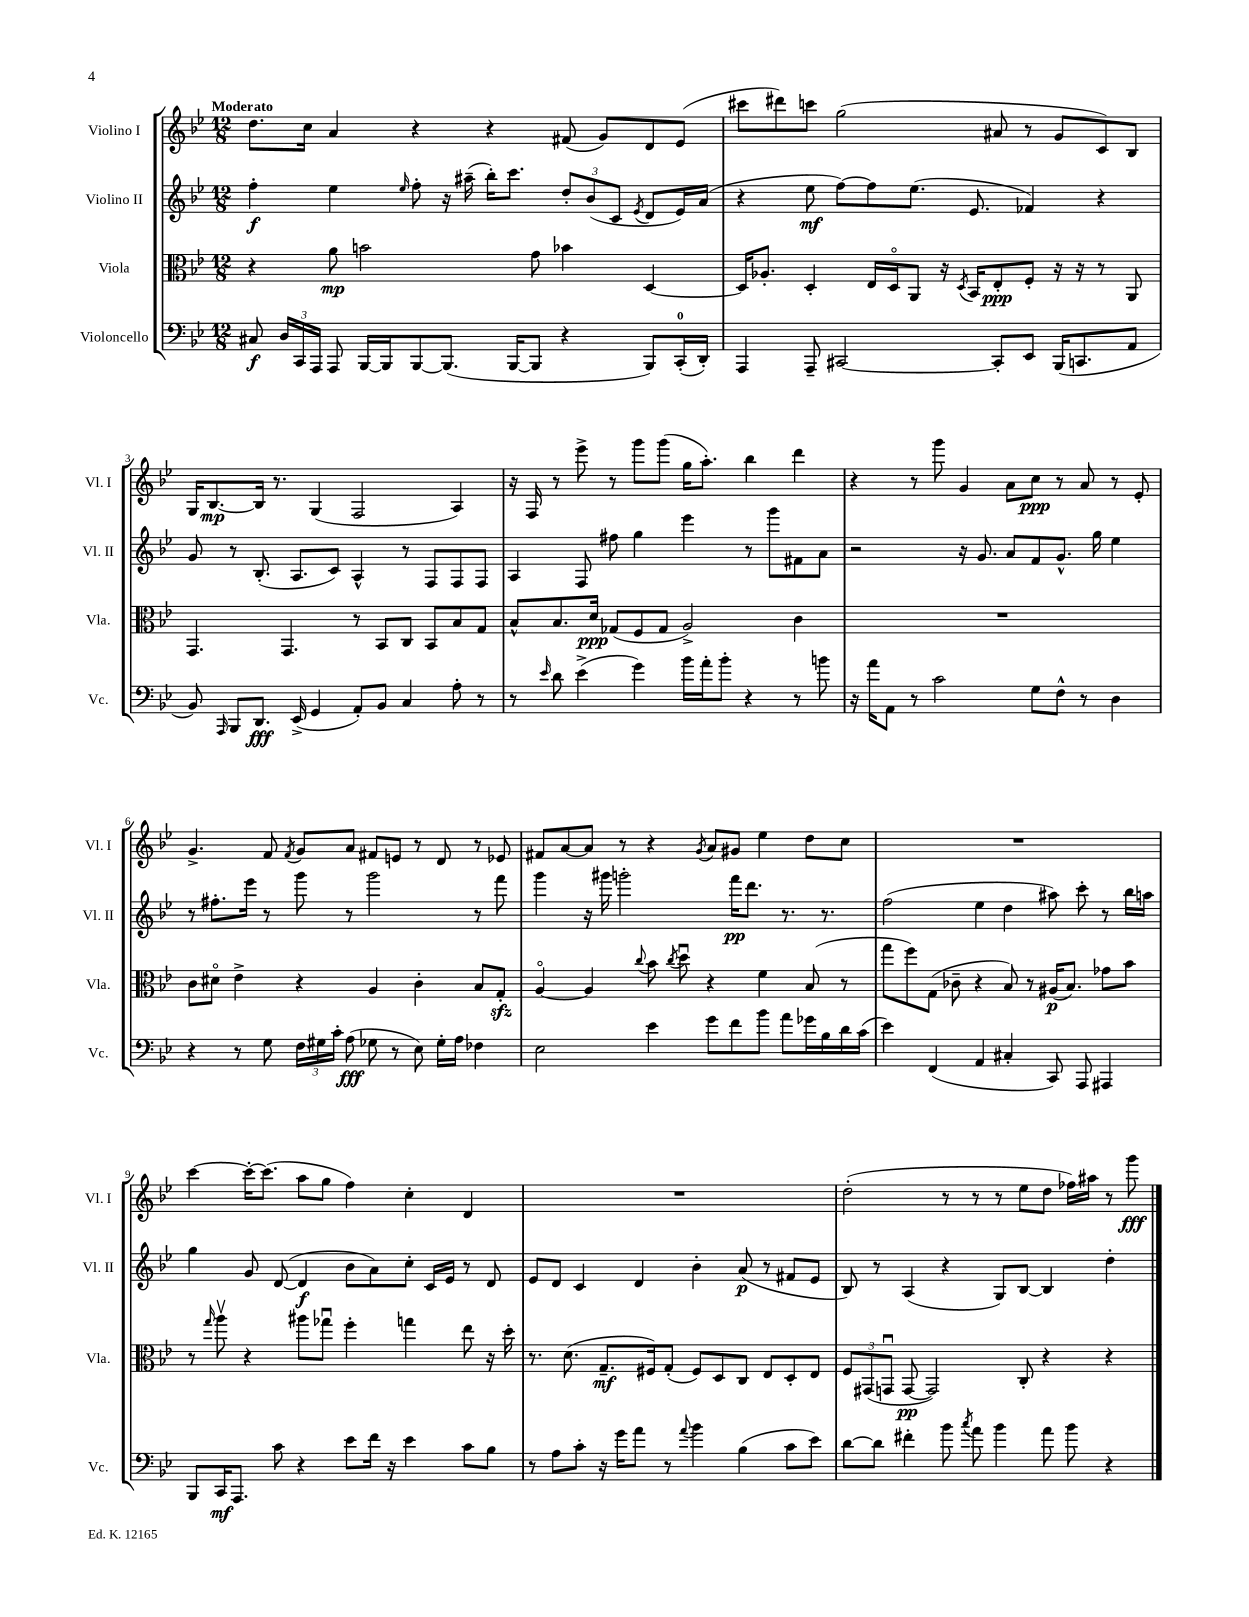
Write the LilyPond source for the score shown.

<<
\new StaffGroup <<
\new Staff = "s0" \with { instrumentName = "Violino I" shortInstrumentName = "Vl. I" } {
    \clef treble \key bes \major \numericTimeSignature \time 12/8 \tempo "Moderato"
    \autoBeamOff d''8.[ c''16] a'4 r4 r4 fis'8( g'8[) d'8 ees'8]( |
    cis'''8[ dis'''8) c'''8] g''2( ais'8 r8 g'8[ c'8) bes8] |
    g16[ bes8.~\mp bes16] r8. g4( f2 a4) |
    r16 f16 r8 ees'''8-> r8 g'''8[ g'''8]( g''16[ a''8.]-.) bes''4 d'''4 |
    r4 r8 g'''8 g'4 a'8[ c''8]\ppp r8 a'8 r8 ees'8-. |
    g'4.-> f'8 \acciaccatura { f'8 } g'8[ a'8] fis'8[ e'8] r8 d'8 r8 ees'8 |
    fis'8[ a'8~ a'8] r8 r4 \acciaccatura { g'8 } a'8[ gis'8] ees''4 d''8[ c''8] |
    R1. |
    c'''4~ c'''16[~-. c'''8.]( a''8[ g''8] f''4) c''4-. d'4 |
    R1. |
    d''2-.( r8 r8 r8 ees''8[ d''8] fes''16[) ais''16] r8 g'''8\fff \bar "|." |
}
\new Staff = "s1" \with { instrumentName = "Violino II" shortInstrumentName = "Vl. II" } {
    \clef treble \key bes \major \numericTimeSignature \time 12/8
    \autoBeamOff f''4-.\f ees''4 \grace { ees''16 } f''8-. r16 ais''16--( bes''16[-.) c'''8.] \tuplet 3/2 { d''8[-. bes'8( c'8] } \acciaccatura { ees'8 } d'8[ ees'16) a'16]( |
    r4 ees''8\mf f''8[~) f''8 ees''8.]( ees'8. fes'4) r4 |
    g'8 r8 bes8.-.( a8.[ c'8]) a4-^ r8 f8[ f8 f8] |
    a4 f8 fis''8 g''4 ees'''4 r8 g'''8[ fis'8 a'8] |
    r2 r16 g'8. a'8[ f'8 g'8.]-^ g''16 ees''4 |
    r8 fis''8.[-. ees'''16] r8 g'''8 r8 g'''2 r8 f'''8 |
    g'''4 r16 gis'''16 g'''2-. f'''16[\pp d'''8.] r8. r8. |
    f''2( ees''4 d''4 ais''8) c'''8-. r8 bes''16[ a''16] |
    g''4 g'8 d'8~( d'4\f bes'8[ a'8) c''8]-. c'16[ ees'16] r8 d'8 |
    ees'8[ d'8] c'4 d'4 bes'4-. a'8\p( r8 fis'8[ ees'8] |
    bes8) r8 a4( r4 g8[) bes8]~ bes4 d''4-. \bar "|." |
}
\new Staff = "s2" \with { instrumentName = "Viola" shortInstrumentName = "Vla." } {
    \clef alto \key bes \major \numericTimeSignature \time 12/8
    \autoBeamOff r4 a'8\mp b'2 g'8 bes'4 d4~ |
    d16[ aes8.]-. d4-. ees16[ d16\flageolet a,8] r16 \acciaccatura { d8 } bes,16[ ees8-.\ppp f8]-. r16 r16 r8 a,8 |
    g,4. g,4. r8 bes,8[ c8] bes,8[ bes8 g8] |
    bes8[-^ bes8. d'16]\ppp ges8[( f8 ges8] a2->) c'4 |
    R1. |
    c'8[ dis'8]\flageolet ees'4-> r4 a4 c'4-. bes8[ g8]-.\sfz |
    a4~\flageolet a4 \appoggiatura { c''8 } bes'8 \acciaccatura { c''8 } d''8\downbow r4 f'4 bes8( r8 |
    g''8[ f''8) g8]( ces'8-- r4 bes8) r8 ais16[\p( bes8.]) ges'8[ bes'8] |
    r8 \grace { g''16 } a''8\upbow r4 ais''8[ ges''8]\downbow f''4-. g''4 ees''8 r16 d''16-. |
    r8. d'8.( g8.[--\mf fis16) g8]-.( fis8[) d8 c8] ees8[ d8-. ees8] |
    \tuplet 3/2 { f8[ gis,8( g,8]\downbow } g,8~\pp g,2) c8-. r4 r4 \bar "|." |
}
\new Staff = "s3" \with { instrumentName = "Violoncello" shortInstrumentName = "Vc." } {
    \clef bass \key bes \major \numericTimeSignature \time 12/8
    \autoBeamOff cis8\f \tuplet 3/2 { d16[ c,16 a,,16] } a,,8 bes,,16[~ bes,,16 bes,,8~ bes,,8.]( bes,,16[~ bes,,8] r4 bes,,8[) c,16-0-.( d,16]-.) |
    a,,4 a,,8-- cis,2~ cis,8[-. ees,8] bes,,16[( c,8. a,8] |
    bes,8) \grace { a,,16 } bes,,8[ d,8.]\fff ees,16->( g,4 a,8[-.) bes,8] c4 a8-. r8 |
    r8 \grace { ees'16 } d'8 ees'4->( g'4) bes'16[ a'16-. bes'8]-. r4 r8 b'8 |
    r16 a'16[ a,8] r8 c'2 g8[ f8]-^ r8 d4 |
    r4 r8 g8 \tuplet 3/2 { f16[ gis16 c'16]-. } a8\fff( ges8 r8 ees8) ges16[-. a16] fes4 |
    ees2 ees'4 g'8[ f'8 bes'8] a'8[ ges'16 bes16 d'16 c'16]( |
    ees'4) f,4( a,4 cis4-. c,8) a,,8 ais,,4 |
    bes,,8[ c,16\mf a,,8.] c'8 r4 ees'8[ f'16] r16 ees'4 c'8[ bes8] |
    r8 a8[ c'8]-. r16 g'16[ a'8] r8 \appoggiatura { a'8 } bes'4 bes4( c'8[ ees'8]) |
    d'8[~ d'8] fis'4-. bes'8 \acciaccatura { c''8 } a'8 bes'4 a'8 bes'8 r4 \bar "|." |
}
>>
>>
